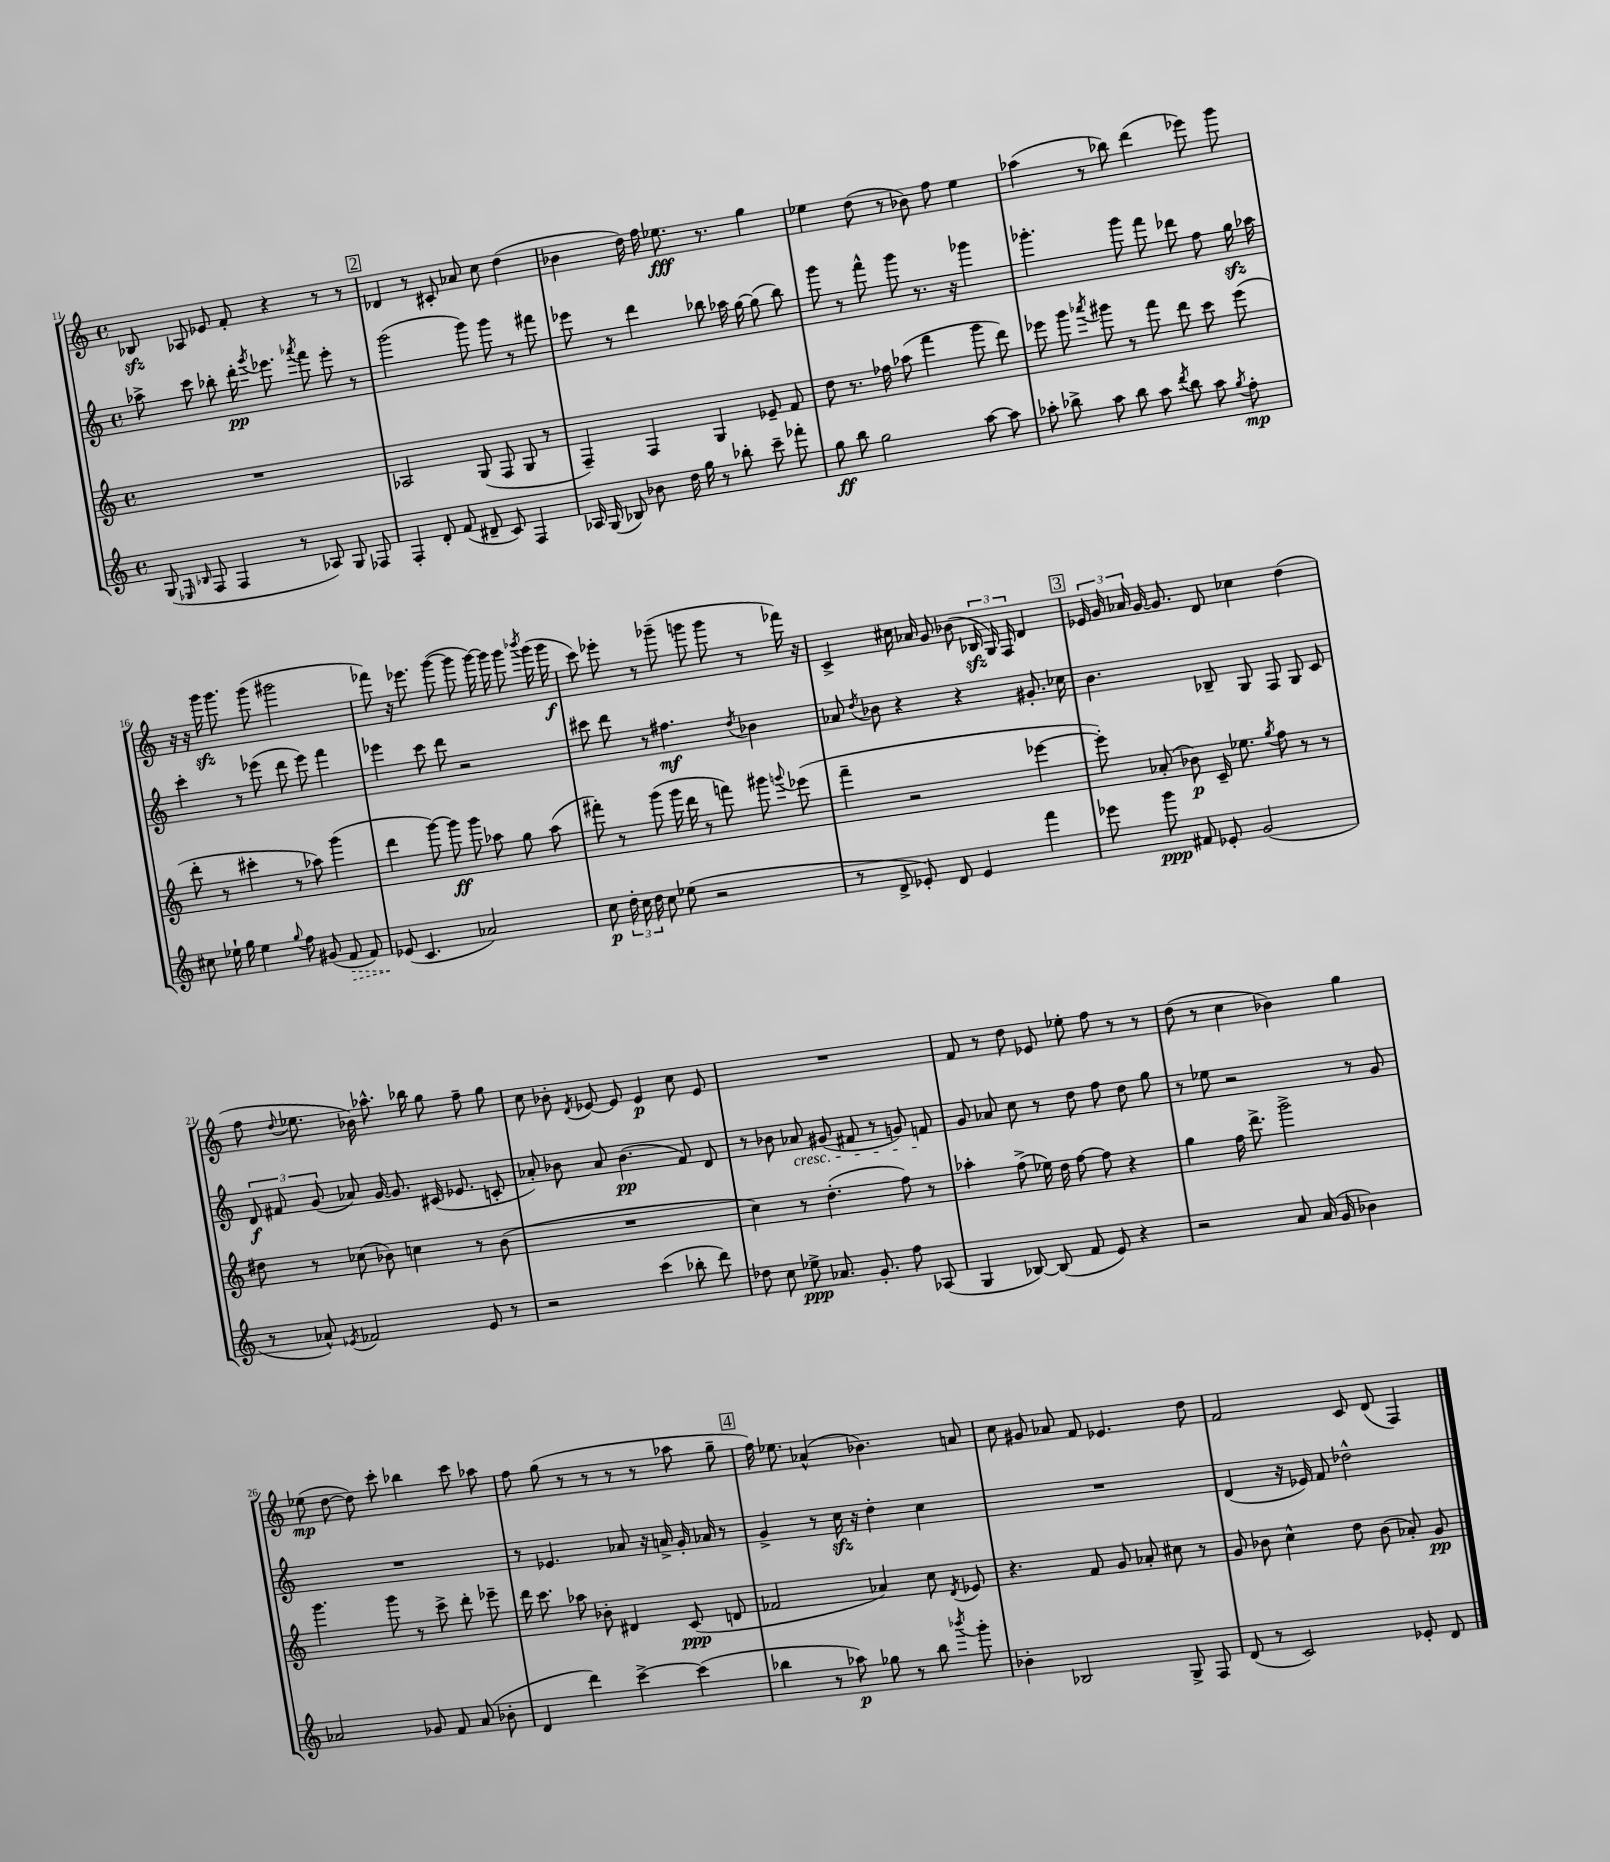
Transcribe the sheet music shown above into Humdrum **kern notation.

**kern	**kern	**kern	**kern
*staff4	*staff3	*staff2	*staff1
*clefG2	*clefG2	*clefG2	*clefG2
*k[]	*k[]	*k[]	*k[]
*M4/4	*M4/4	*M4/4	*M4/4
*met(c)	*met(c)	*met(c)	*met(c)
(8G/	1r	8aa-^\	8B-/
16qqE-/	.	.	.
16qqB-/	.	.	.
8F/	.	8ccc\	8A-/
4F/	.	8bb-'\	8e-/
.	.	16ddd'\	8f'/
.	.	8qggg/	.
.	.	8.eee-\	.
8r	.	.	4r
.	.	8qaaa-/	.
8A-/)	.	8fff\	.
8G/	.	8eee-'\	8r
8F-/	.	8r	8r
=	=	=	=
4F'/	2A-/	(2ggg\	4d-/
8d'/	.	.	8r
(8f/	.	.	8c#'/
8d#~/	(8G/	8ggg\)	8a-/
8c/)	8F/	8ggg\	8cc\
4F/	8G/	8r	(4dd\
.	8r	8fff#\	.
=	=	=	=
16A-/	4F~/)	8eee-\	4b-\
(16G/	.	.	.
8B-/)	.	8r	.
8b-\	4F/	4ddd\	16dd\)
.	.	.	16ff\
16dd\	.	.	8.ee-\
16gg\	.	.	.
8r	4G/	8bb-\	.
.	.	.	8.r
8bb-'\	.	16aa-\	.
.	.	[16gg\	.
8ccc~\	8e-~/	(8gg\]	4gg\
8fff-'\	8f/	8bb-\)	.
=	=	=	=
8gg\	8dd\	8ggg\	4ee-\
8bb\	8.r	8r	.
2gg\	.	8fff^^\	(8dd\
.	16ff-\	.	.
.	(8aa-\	8ggg\	8r
.	4fff\	8.r	8b-\)
.	.	.	8ff\
.	.	16r	.
[8aa\	8ggg\	4ggg-\	4ee-\
8aa\]	8ddd\)	.	.
=	=	=	=
8aa-'\	8eee-\	4.ggg-'\	(4aa-\
8bb-^\	8ggg\	.	.
.	8qaaa-/	.	.
8aa-\	8ggg#\	.	8r
8bb-\	8r	8ggg-\	8bb-\)
8aa-\	8fff\	8fff\	(4ddd\
8qddd/	.	.	.
8bb-\	8ddd\	8ddd-\	.
8aa-\	8ccc\	8ff\	8eee-\)
8qgg/	.	.	.
8ff'\	(8eee-\	16gg\	8ggg\
.	.	16aa-\	.
=	=	=	=
8cc#\	8ddd'\	4ccc'\	16r
.	.	.	16r
16ee-`\	8r	.	16ggg\
16gg\	.	.	8.ggg\
4ee-\	4ccc#'\	8r	.
.	.	(8eee-\	(8ggg\
8qqgg/	.	.	.
8ff\	8r	8ddd\	2ggg#\
(8g#/	8aa-\)	8eee-\)	.
8f/	(4ggg\	4fff\	.
8f/)	.	.	.
=	=	=	=
(8e-/	4ddd\	4eee-\	8fff-\)
4.c/	.	.	16r
.	.	.	8.eee-\
.	[8ggg\)	8ccc\	.
.	8ggg\]	8ddd\	([8ggg\
2a-/)	8ggg\	2r	8ggg\]
.	8aa-\	.	[16ggg\)
.	.	.	16ggg\]
.	8gg\	.	8ggg\
.	.	.	8qbbb-/
.	(8aa-\	.	(16ggg\
.	.	.	16ggg\
=	=	=	=
8cc\	8fff#'\)	8ccc#\	8ccc\)
24dd'\	8r	8ddd\	8eee-'\
24cc\	.	.	.
24dd\	.	.	.
8cc\	(8ggg\	8r	8r
(8ee-\	16ggg\	4.ff#\	(8ggg-~\
.	16ddd\	.	.
2r	8r	.	8ggg\
.	8fff\)	.	8ggg\
.	.	8qdd/	.
.	8ggg#\	4b-\	8r
.	8qqggg/	.	.
.	(8eee-\	.	16fff-\)
.	.	.	16r
=	=	=	=
8r	4fff~\	8a-/	4c^/
.	.	8qdd/	.
8d^/	.	8b-\	.
8e-'/)	2r	4r	16cc#\
.	.	.	16a-/
8d/	.	.	8g/
4e-/	.	4r	(8b-\
.	.	.	24B-/
.	.	.	24G/)
.	.	.	24F/
4fff\	[4eee-\	8.g#'/	4d/
.	.	16cc-\	.
=	=	=	=
8eee-\	8eee-'\])	4.b\	24e-/
.	.	.	24g/
.	.	.	24a-/
8ggg\	(8a-'/	.	[16g/
.	.	.	8.g/]
8f#/	8b-\)	.	.
8e-'/	16c~/	8B-~/	8d/
.	8.ee-\	.	.
(2g/	.	8G/	4cc-\
.	8qgg/	.	.
.	8ff\	8F/	.
.	8r	8G/	(4dd\
.	8r	8c/	.
=	=	=	=
8r	8dd#\	12d/	8ff\
.	.	12f#/	.
.	.	.	8qqdd/
8a-^^/)	8r	.	8.ee-\
.	.	(12g/	.
8qe-/	.	.	.
2f-/	(8cc-\	8a-/)	.
.	.	.	16b-\)
.	8b-\)	[16g/	8.aa-^^\
.	.	8.g/]	.
.	4cc\	.	.
.	.	.	16bb-\
.	.	(16c#/	8gg\
.	.	8.e-/	.
8e-/	8r	.	8ff~\
8r	(8b-\	8c'/	8gg\
=	=	=	=
2r	1r	8a-'/)	8cc\
.	.	8b-\	8b-'\
.	.	.	8qd/
.	.	8a-/	[8e-/
.	.	(4.b-\	8e-/]
(4ccc\	.	.	4e-/
8bb-'\	.	8f/)	8cc\
8ddd\)	.	8d/	8e-/
=	=	=	=
8dd-\	4cc\)	8r	1r
8cc\	.	8b-\	.
8ee-^\	8r	8a-/	.
8.a-/	(4.dd'\	(8g#/	.
.	.	8f#/	.
8.g'/	.	.	.
.	.	8r	.
8ff\	8ff\)	8g/)	.
(8A-/	8r	8f/	.
=	=	=	=
4G/	4aa-'\	8g/	8f/
.	.	8a-/	8r
[8B-/)	(8ff^\	8cc\	8dd\
(8B-/]	16ee-\)	8r	8e-/
.	16dd\	.	.
8f/	[8ff\	8dd\	8ee-'\
8e/)	8ff\]	8ff\	8ff\
4r	4r	8dd\	8r
.	.	8gg\	8r
=	=	=	=
2r	4gg\	8r	(8dd\
.	.	8ee-\	8r
.	16ff\	2r	4cc\
.	8.ddd^\	.	.
8a/	2ggg^\	.	4b-\)
(16a/	.	.	.
16g/	.	.	.
4b-\)	.	8r	4gg\
.	.	8g/	.
=	=	=	=
2a-/	4.ggg\	1r	(8ee-\
.	.	.	[8dd\
.	.	.	8dd\])
.	8ggg\	.	8ccc'\
8g-/	8r	.	4bb-\
8f/	8ccc^\	.	.
(8a-/	8ddd'\	.	8ccc\
8b-'\	8eee-~\	.	8aa-\
=	=	=	=
4d/	16ddd\	8r	8ff\
.	8.ccc\	.	.
.	.	4.e-/	(8gg\
4ddd\)	8aa-\	.	8r
.	8b-'\	.	8r
[4ccc^\	4d#/	8a-/	8r
.	.	16r	8r
.	.	16a^/	.
(4ccc\]	(8c/	16g'/	8aa-\
.	.	16a-/	.
.	8d/	8r	8gg~\
=	=	=	=
4bb-\	2f-/	4g^/	16ff\)
.	.	.	8.ee-\
8r	.	8r	(4a-^^/
8aa-\)	.	16cc\	.
.	.	16r	.
8gg-\	4a-/)	4dd'\	4.b-\)
8r	.	.	.
8bb-\	8cc\	4cc\	.
8qbbb-/	8qd/	.	.
8ggg'\	8e-/	.	8a/
=	=	=	=
4b-'\	4.r	1r	8cc\
.	.	.	8g#/
2B-/	.	.	8a-/
.	8f/	.	8f/
.	8g/	.	4.e-/
.	8a-'/	.	.
8G^/	8cc#\	.	.
8F/	8r	.	8dd\
=	=	=	=
(8d/	8g/	(4d/	2f/
8r	8b-\	.	.
2c/)	4cc^^\	16r	.
.	.	16e-/)	.
.	.	8f/	.
.	8dd\	2dd-^^\	8c/
.	(8b-\	.	(8d/
8e-'/	8a-'/)	.	4F/)
8d/	8g/	.	.
==	==	==	==
*-	*-	*-	*-
